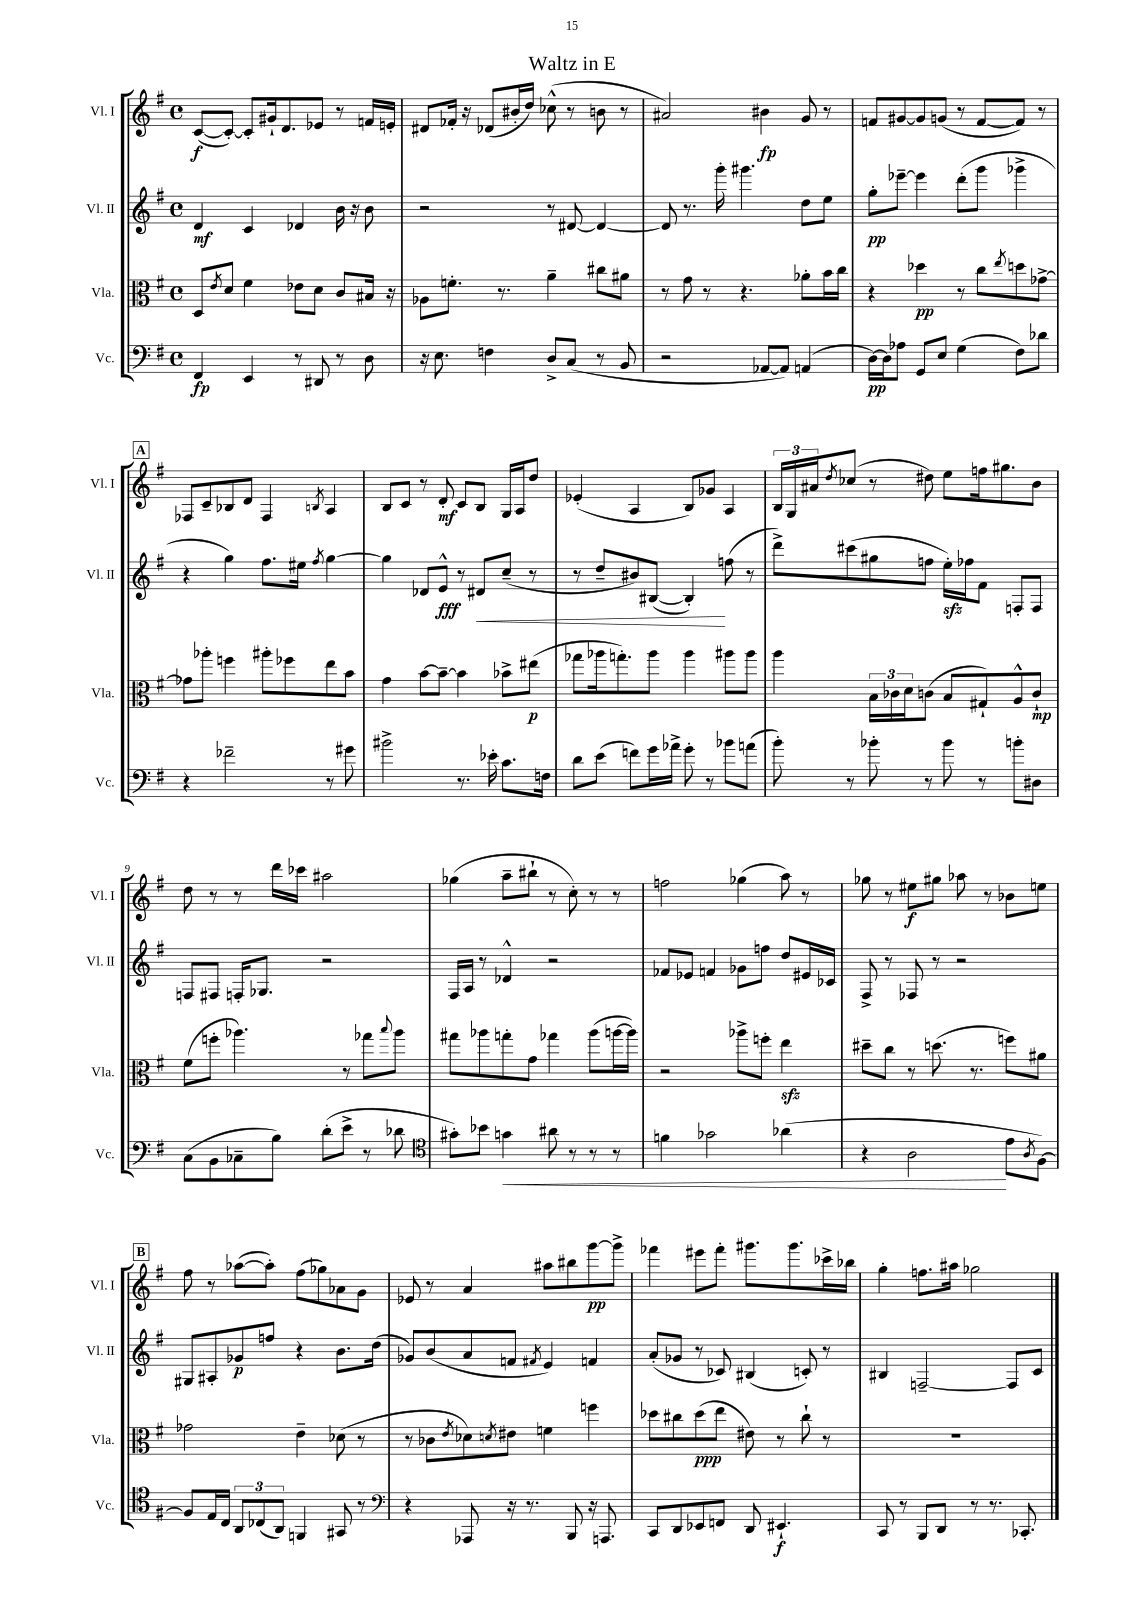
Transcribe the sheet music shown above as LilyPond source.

\header { title = "Waltz in E" }
<<
\new StaffGroup <<
\new Staff = "s0" \with { instrumentName = "Vl. I" shortInstrumentName = "Vl. I" } {
    \clef treble \key g \major \defaultTimeSignature \time 4/4
    c'8~\f( c'8~-.) c'8-. gis'16-! d'8. ees'8 r8 f'16 e'16-. |
    dis'8 fes'16-. r16 des'8( bis'16-. d''16) ces''8-^( r8 b'8 r8 |
    ais'2) bis'4\fp g'8 r8 |
    f'8 gis'8~ gis'8 g'8( r8 f'8~ f'8) r8 |
    \mark \markup { \box "A" } fes8 c'8-- bes8 d'8 fes4 \acciaccatura { b8 } a4 |
    b8 c'8 r8 d'8-.\mf c'8 b8 g16 a16 d''8 |
    ees'4-.( a4 b8) ges'8 a4 |
    \tuplet 3/2 { b16 g16 ais'16 } \acciaccatura { d''8 } ces''8( r8 dis''8) e''8 f''16 gis''8. b'8 |
    d''8 r8 r8 d'''16 ces'''16 ais''2 |
    ges''4( a''8-- bis''8-! r8 c''8-.) r8 r8 |
    f''2 ges''4( a''8) r8 |
    ges''8 r8 eis''8\f gis''8 aes''8 r8 bes'8 e''8 |
    \mark \markup { \box "B" } fis''8 r8 aes''8~( aes''8-.) fis''8( ges''8) aes'8 g'8 |
    ees'8 r8 a'4 ais''8 bis''8 g'''8~\pp g'''8-> |
    fes'''4 eis'''8 fes'''8-. gis'''8. gis'''8. ces'''16-> bes''16 |
    g''4-. f''8. ais''16 ges''2 \bar "|." |
}
\new Staff = "s1" \with { instrumentName = "Vl. II" shortInstrumentName = "Vl. II" } {
    \clef treble \key g \major \defaultTimeSignature \time 4/4
    d'4\mf c'4 des'4 b'16 r16 b'8 |
    r2 r8 dis'8~ dis'4~ |
    dis'8 r8. g'''16-. gis'''4. d''8 e''8 |
    g''8-.\pp ees'''8~-- ees'''4 d'''8-.( g'''8 ges'''4-> |
    \mark \markup { \box "A" } r4 g''4) fis''8. eis''16 \acciaccatura { fis''8 } g''4~ |
    g''4 des'8 e'8-^\fff r8 dis'8\< c''8--( r8 |
    r8 d''8-- bis'8) bis8~( bis4-.\!) f''8( r8 |
    d'''8->) cis'''8( gis''8 f''8 e''16-.\sfz) fes''16 fis'8 f8-. f8 |
    f8 fis8 f16-. ges8. r2 |
    fis16 a16 r8 des'4-^ r2 |
    fes'8 ees'8 f'4 ges'8 f''8 d''8 eis'16 ces'16 |
    fis8-> r8 fes8 r8 r2 |
    \mark \markup { \box "B" } gis8 ais8-. ges'8\p f''8 r4 b'8. d''16( |
    ges'8) b'8( a'8 f'8 \acciaccatura { fis'8 } e'4) f'4 |
    a'8-.( ges'8 r8 ces'8) bis4( c'8-.) r8 |
    bis4 f2~-- f8 c'8 \bar "|." |
}
\new Staff = "s2" \with { instrumentName = "Vla." shortInstrumentName = "Vla." } {
    \clef alto \key g \major \defaultTimeSignature \time 4/4
    d8 \acciaccatura { e'8 } d'8 fis'4 ees'8 d'8 c'8 bis16 r16 |
    aes8 f'8.-. r8. a'4-- cis''8 ais'8 |
    r8 g'8 r8 r4. aes'8-. b'16 c''16 |
    r4 des''4\pp r8 c''8 \acciaccatura { e''8 } d''8 ges'8~-> |
    \mark \markup { \box "A" } ges'8 aes''8-. f''4 ais''8-. fes''8 e''8 b'8 |
    g'4 b'8~ b'8~-- b'4 bes'8-> eis''8\p( |
    ges''8 aes''16 g''8.-.) aes''8 aes''4 ais''8 ais''8 |
    a''4 \tuplet 3/2 { b16 ces'16 d'16 } c'8( b8 gis8-!) a8-^ c'8-!\mp |
    fis'8( f''8-. aes''4.) r8 ges''8 \appoggiatura { b''8 } aes''8 |
    gis''8 aes''8 g''8-. g'8 ges''4 aes''8( a''16~ a''16) |
    r2 aes''8-> f''8-. e''4\sfz |
    dis''8-- c''8 r8 d''8.( r8. f''8) ais'8 |
    \mark \markup { \box "B" } ges'2 e'4-- des'8( r8 |
    r8 ces'8 \acciaccatura { e'8 } des'8) \acciaccatura { d'8 } eis'8 f'4 f''4 |
    des''8 cis''8 des''8\ppp( e''8 eis'8) r8 cis''8-! r8 |
    R1 \bar "|." |
}
\new Staff = "s3" \with { instrumentName = "Vc." shortInstrumentName = "Vc." } {
    \clef bass \key g \major \defaultTimeSignature \time 4/4
    fis,4\fp e,4 r8 dis,8 r8 d8 |
    r16 e8. f4 d8-> c8( r8 b,8 |
    r2 aes,8~ aes,8) a,4( |
    d16~\pp) d16 aes8 g,8 e8 g4( fis8) des'8 |
    \mark \markup { \box "A" } r4 fes'2-- r8 gis'8 |
    bis'2-> r8. ees'16-. c'8. f16 |
    d'8 e'8( f'8) g'16 aes'16-> g'8-. r8 bes'8 a'8( |
    b'8-.) r8 bes'8-. r8 bes'8 r8 b'8-. dis8 |
    c8( b,8 ces8-- b8) d'8-.( e'8-> r8 des'8 |
    \clef tenor gis'8-.) bes'8 g'4\< ais'8 r8 r8 r8 |
    f'4 ges'2 aes'4( |
    r4 a2\! e'8 \acciaccatura { a8 } fis8~) |
    \mark \markup { \box "B" } fis8 e16 c16 \tuplet 3/2 { a,8 ces8( a,8) } f,4 gis,8 r8 |
    \clef bass r4 aes,,8 r16 r8. b,,8 r16 a,,8. |
    c,8 d,8 ees,8 f,8 d,8 eis,4.-!\f |
    c,8 r8 b,,8 d,8 r8 r8. ces,8.-. \bar "|." |
}
>>
>>
